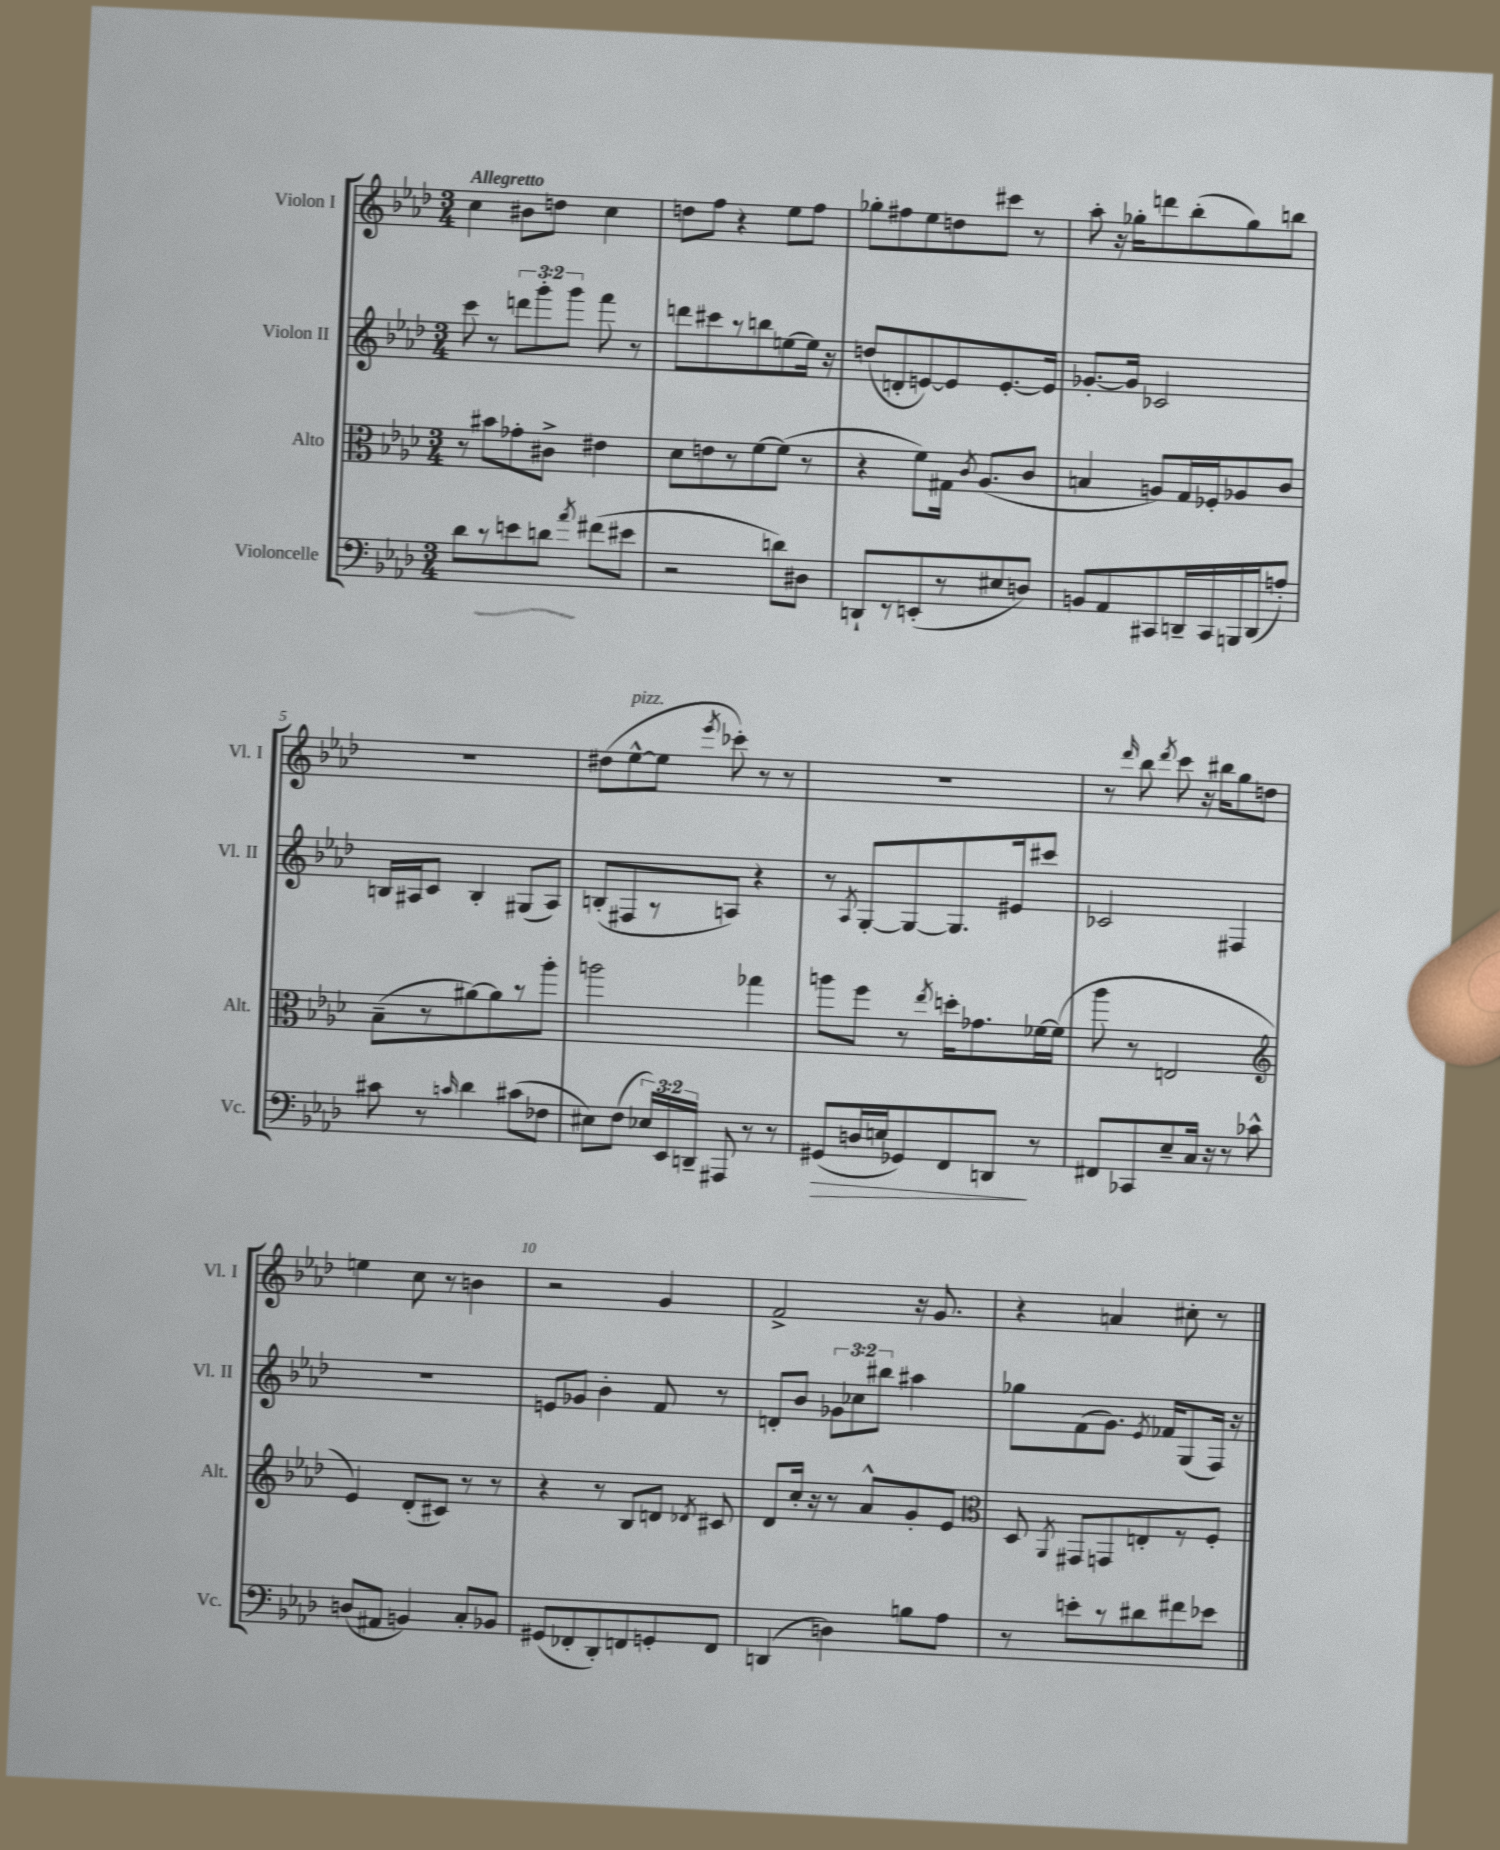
<<
\new StaffGroup <<
\new Staff = "s0" \with { instrumentName = "Violon I" shortInstrumentName = "Vl. I" } {
    \clef treble \key aes \major \numericTimeSignature \time 3/4 \tempo "Allegretto"
    \autoBeamOff c''4 bis'8[ d''8] c''4 |
    d''8[ f''8] r4 ees''8[ f''8] |
    ges''8[-. fis''8 ees''8 d''8 cis'''8] r8 |
    aes''8-. r16 ges''16[-. d'''8 bes''8-.( ges''8) b''8] |
    R2. |
    dis''8[( ees''8~-^^\markup { \italic "pizz." } ees''8] \acciaccatura { ees'''8 } ces'''8-.) r8 r8 |
    R2. |
    r8 \grace { des'''16 } bes''8 \acciaccatura { des'''8 } c'''8 r16 bis''16[ g''8 d''8] |
    e''4 c''8 r8 b'4 |
    r2 g'4 |
    f'2-> r16 g'8. |
    r4 a'4 cis''8-. r8 \bar "|." |
}
\new Staff = "s1" \with { instrumentName = "Violon II" shortInstrumentName = "Vl. II" } {
    \clef treble \key aes \major \numericTimeSignature \time 3/4 \override Staff.TupletNumber.text = #tuplet-number::calc-fraction-text
    \autoBeamOff c'''8 r8 \tuplet 3/2 { d'''8[ g'''8-. g'''8] } f'''8 r8 |
    d'''8[ cis'''8 r8 b''8 e''8~ e''16] r16 |
    d''8[( d'8-. e'8~) e'8 e'8.~-. e'16] |
    ges'8.[~-. ges'16] ces'2 |
    b16[ ais16 c'8] b4-. gis8[( ais8]) |
    b8[-.( fis8 r8 a8]) r4 |
    r8 \acciaccatura { aes8 } g8[~-. g8~ g8. eis'16 cis'''8] |
    ces'2 fis4 |
    R2. |
    e'8[ ges'8] bes'4-. f'8 r8 |
    d'8[-. bes'8] \tuplet 3/2 { ges'8[ ces''8 bis''8] } ais''4 |
    ges''8[ f'8( g'8.]) \acciaccatura { ees'8 } fes'16[ g8( f16]) r16 \bar "|." |
}
\new Staff = "s2" \with { instrumentName = "Alto" shortInstrumentName = "Alt." } {
    \clef alto \key aes \major \numericTimeSignature \time 3/4
    \autoBeamOff r8 bis'8[ ges'8-. cis'8]-> eis'4 |
    des'8[ e'8 r8 f'8~ f'8]( r8 |
    r4 f'8[) gis16] \acciaccatura { c'8 } aes8.[( c'8] |
    b4 a8[) g16 fes16-. aes8 c'8] |
    bes8[--( r8 ais'8~) ais'8 r8 aes''8]-. |
    a''2 ges''4 |
    a''8[ f''8] r8 \acciaccatura { ees''8 } d''16[-. ges'8. fes'16~ fes'16]( |
    aes''8 r8 e2 |
    \clef treble ees'4) des'8[-.( cis'8]) r8 r8 |
    r4 r8 bes8[ d'8] \acciaccatura { des'8 } cis'8 |
    des'8[ c''16]-. r16 r8 aes'8[-^ g'8-. ees'8] |
    \clef alto des8 \acciaccatura { aes,8 } gis,8[ g,8 e8-. r8 f8]-. \bar "|." |
}
\new Staff = "s3" \with { instrumentName = "Violoncelle" shortInstrumentName = "Vc." } {
    \clef bass \key aes \major \numericTimeSignature \time 3/4 \override Staff.TupletNumber.text = #tuplet-number::calc-fraction-text
    \autoBeamOff des'8[ r8 e'8 d'8] \acciaccatura { aes'8 } fis'8[( eis'8] |
    r2 d'8[) dis8] |
    d,8[-! r8 e,8-.( r8 eis8 d8]) |
    b,8[ aes,8 cis,8 d,16-- cis,16 b,,16 d,16( a8]-.) |
    cis'8 r8 \grace { c'16 } des'4 cis'8[( fes8] |
    eis8[) f8]( \tuplet 3/2 { ees16[) ees,16 d,16]-- } ais,,8 r8 r8 |
    gis,8[\>( d16 e16 ges,8) f,8 d,8]\! r8 |
    fis,8[ ces,8 ees8-- c16] r16 r8 ces'8-^ |
    d8[( ais,8] b,4) c8[-. bes,8] |
    gis,8[( fes,8-. des,8-.) f,8 g,8-. f,8] |
    d,4( d4) b8[ aes8] |
    r8 e'8[-. r8 dis'8 fis'8 ees'8] \bar "|." |
}
>>
>>
\layout { \context { \Score \override BarNumber.break-visibility = ##(#f #t #t) barNumberVisibility = #(every-nth-bar-number-visible 5) } }
